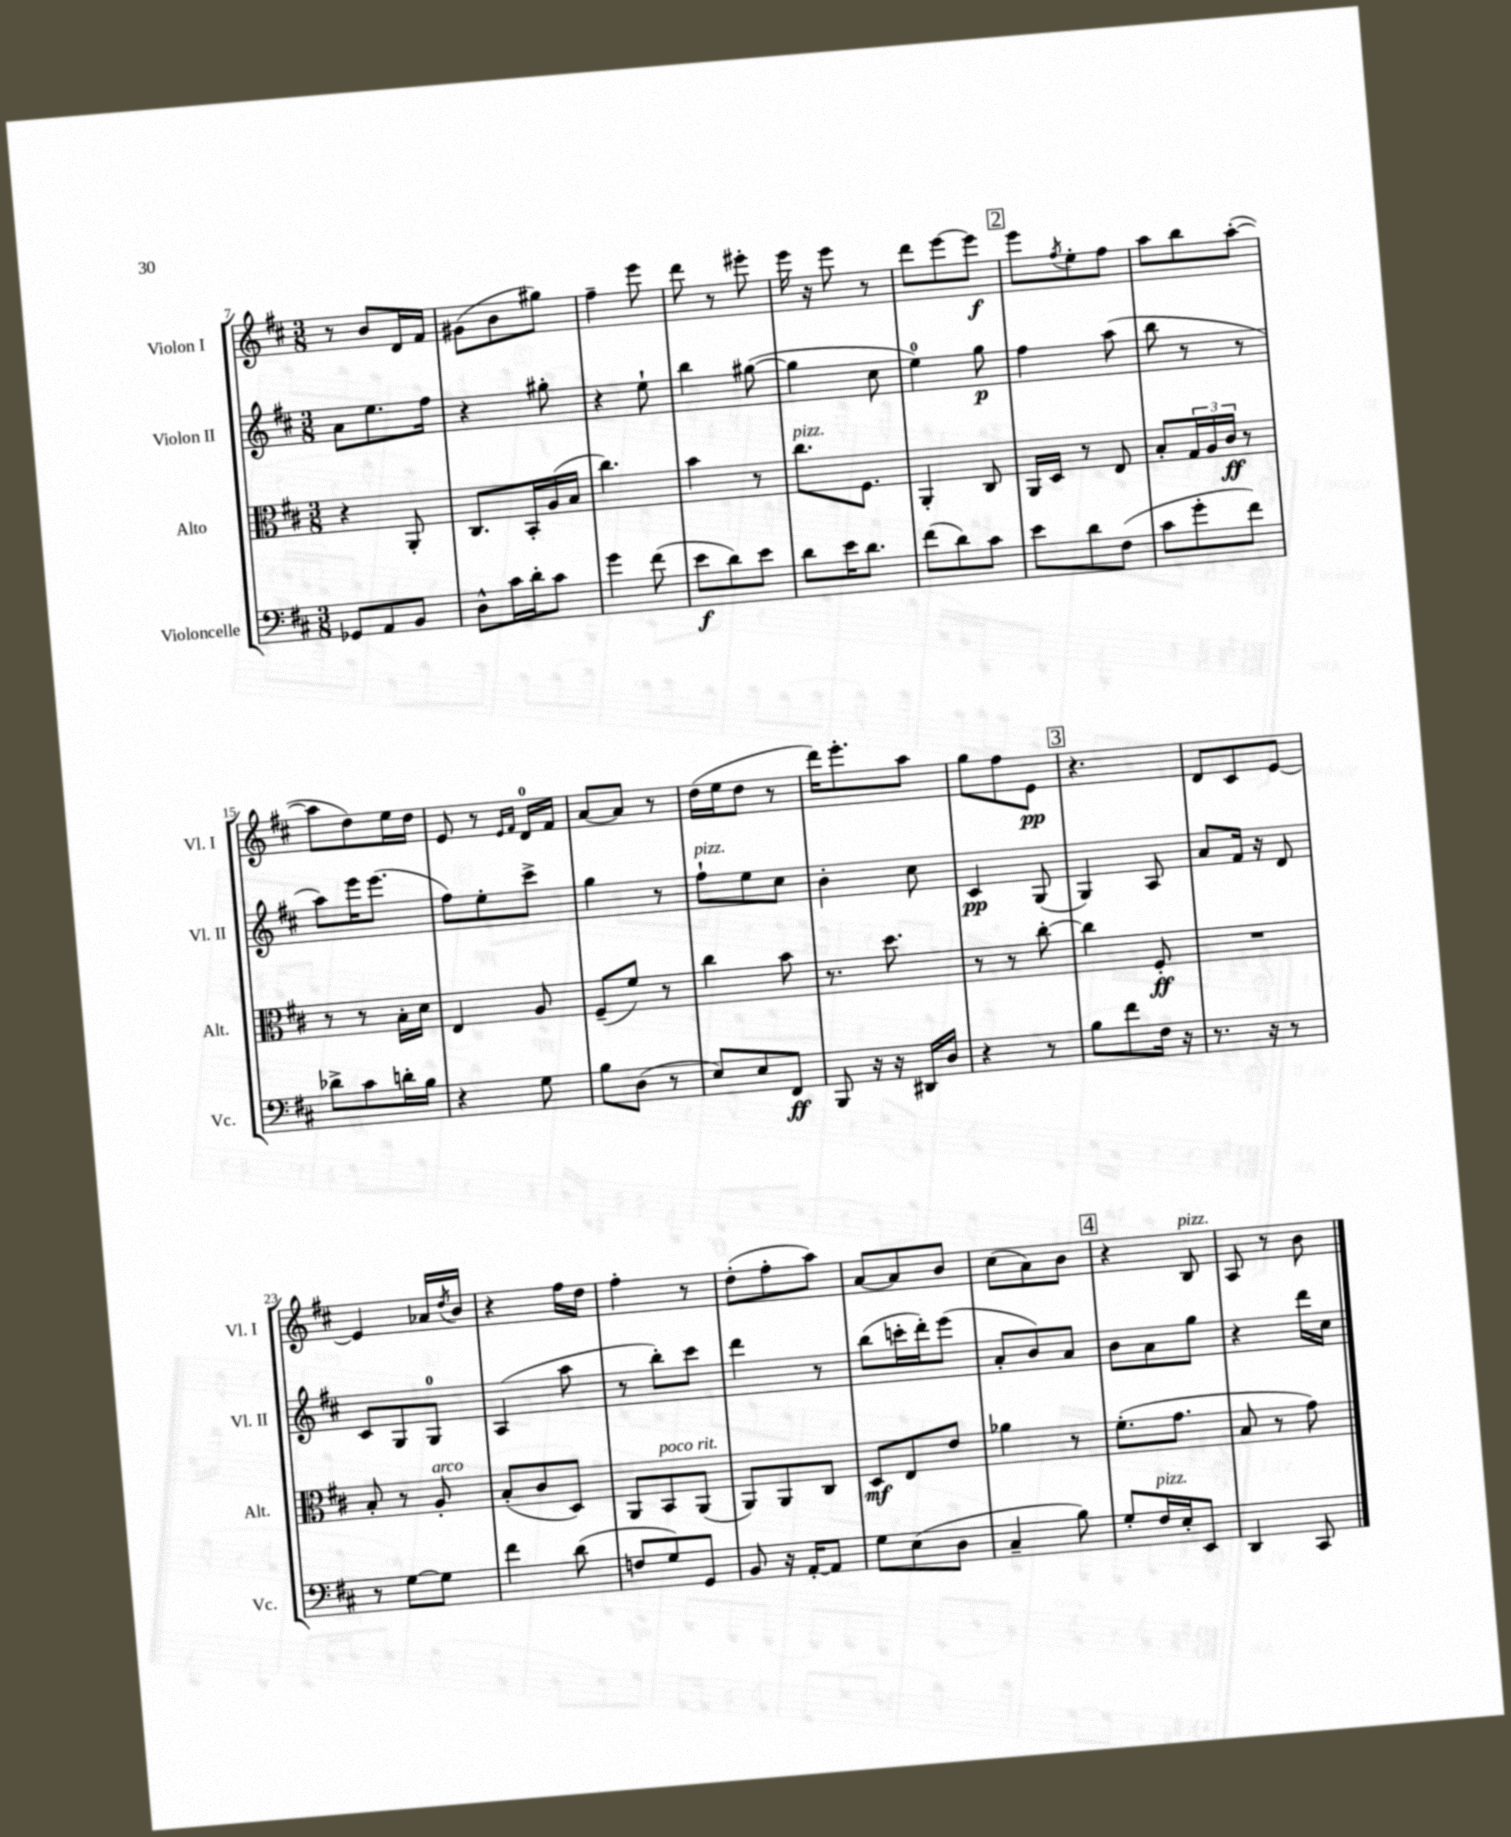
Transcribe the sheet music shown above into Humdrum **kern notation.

**kern	**kern	**kern	**kern
*staff4	*staff3	*staff2	*staff1
*clefF4	*clefC3	*clefG2	*clefG2
*k[f#c#]	*k[f#c#]	*k[f#c#]	*k[f#c#]
*M3/8	*M3/8	*M3/8	*M3/8
8GG-/L	4r	8a\L	8r
8AA/	.	8.ee\	8b/L
8BB/J	8AA'/	.	16d/L
.	.	16ff#\Jk	16f#/JJ
=	=	=	=
8D^^\L	8.C#/L	4r	(8g#\L
16c#\L	.	.	8b\
16d'\J	16BB'/L	.	.
8c#\J	(16A/	8gg#'\	8gg#\J)
.	16B/JJ	.	.
=	=	=	=
4g\	4.cc#\)	4r	4ff#~\
(8f#\	.	8ee`\	8eee\
=	=	=	=
8e\L	4b\	4bb\	8ddd\
8d\)	.	.	8r
8e\J	8r	([8gg#\	8eee#'\
=	=	=	=
8d\L	8.cc#\L	4gg#\]	16eee\
.	.	.	16r
16e\K	.	.	8eee\
8.d\J	8.F#\J	.	.
.	.	8cc#\	8r
=	=	=	=
(8f#\L	4AA'/	4ee\)	8ddd\L
8d\)	.	.	[8eee\
8c#\J	8C#/	8gg\	8eee\]J
=	=	=	=
8e\L	16AA/LL	4ff#\	8eee\L
.	16D/JJ	.	.
.	.	.	8qff#/
8d\	8r	.	8ee'\
(8F#\J	8E/	(8aa\	8ff#\J
=	=	=	=
8c#\L	8B'/L	8bb\	8aa\L
8g'\	24G/L	8r	8bb\
.	24A/	.	.
.	24c#/JJ	.	.
8f#\J)	8r	8r	([8aa'\J
=	=	=	=
8d-^\L	8r	8aa\L)	8aa\]L
8c#\	8r	16eee\K	8dd\)
.	.	(8.eee\J	.
16d'\L	16B'\LL	.	16ee\L
16B\JJ	16d\JJ	.	16dd\JJ
=	=	=	=
4r	4E/	8ff#\L)	8e/
.	.	8ee'\	8r
.	.	.	16qqe/LL
.	.	.	16qqf#/JJ
8G\	8A/	8ccc#^\J	16d/LL
.	.	.	16f#/JJ
=	=	=	=
8B\L	(8F#~/L	4gg\	[8a/L
(8D\J	8f#/J)	.	8a/]J
8r	8r	8r	8r
=	=	=	=
8E/L)	4cc#\	8ff#`\L	(16dd\LL
.	.	.	16ee\J
8E/	.	8ee\	8dd\J
8FF#/J	8b\	8cc#\J	8r
=	=	=	=
8BBB/	8.r	4b'\	16ddd\LK)
.	.	.	8.eee'\
16r	.	.	.
16r	8.dd\	.	.
16DD#/LL	.	8cc#\	8aa\J
16D/JJ	.	.	.
=	=	=	=
4r	8r	4c#/	8gg\L
.	8r	.	8ff#\
8r	[8cc#'\	(8G/	8e\J
=	=	=	=
8B\L	4cc#\]	4G/)	4.r
8f#\	.	.	.
16F#\Jk	8F#'/	8A/	.
16r	.	.	.
=	=	=	=
8.r	4.r	8a/L	8d/L
.	.	16f#/Jk	8c#/
16r	.	16r	.
8r	.	8d/	[8e/J
=	=	=	=
8r	8B'/	8c#/L	4e/]
[8G\L	8r	8G/	.
8G\]J	8A'/	8G/J	16a-/LL
.	.	.	8qdd/
.	.	.	16b/JJ
=	=	=	=
4f#\	(8B'/L	(4A/	4r
.	8c#/	.	.
(8d\	8D/J)	8aa\	16ff#\LL
.	.	.	16dd\JJ
=	=	=	=
8F/L	8AA/L	8r	4ff#'\
8G/)	8BB/	8bb'\L)	.
8GG/J	(8AA/J	8ccc#\J	8r
=	=	=	=
8BB/	8AA/L)	4ddd\	(8dd'\L
16r	8AA/	.	8ff#'\
[16AA'/LK	.	.	.
8AA/]J	8C#/J	8r	8aa\J)
=	=	=	=
8G\L	8D/L	(8bb\L	[8a/L
(8E\	8E/	16ccc'\L	8a/]
.	.	16ddd'\J)	.
8D\J	8e/J	(8eee\J	8b/J
=	=	=	=
4C#~/	4a-\	8a'/L	(8cc#\L
.	.	8b/)	8a\)
8B\)	8r	8a/J	8b\J
=	=	=	=
8G'/L	(8.f#'\L	8b\L	4r
16F#/L	.	8a\	.
16E'/J	8.g\J	.	.
8EE/J	.	8gg\J	8B/
=	=	=	=
4DD/	8B/	4r	8A/
.	8r	.	8r
8CC#/	8g\)	16ddd\LL	8b\
.	.	16cc#\JJ	.
==	==	==	==
*-	*-	*-	*-
